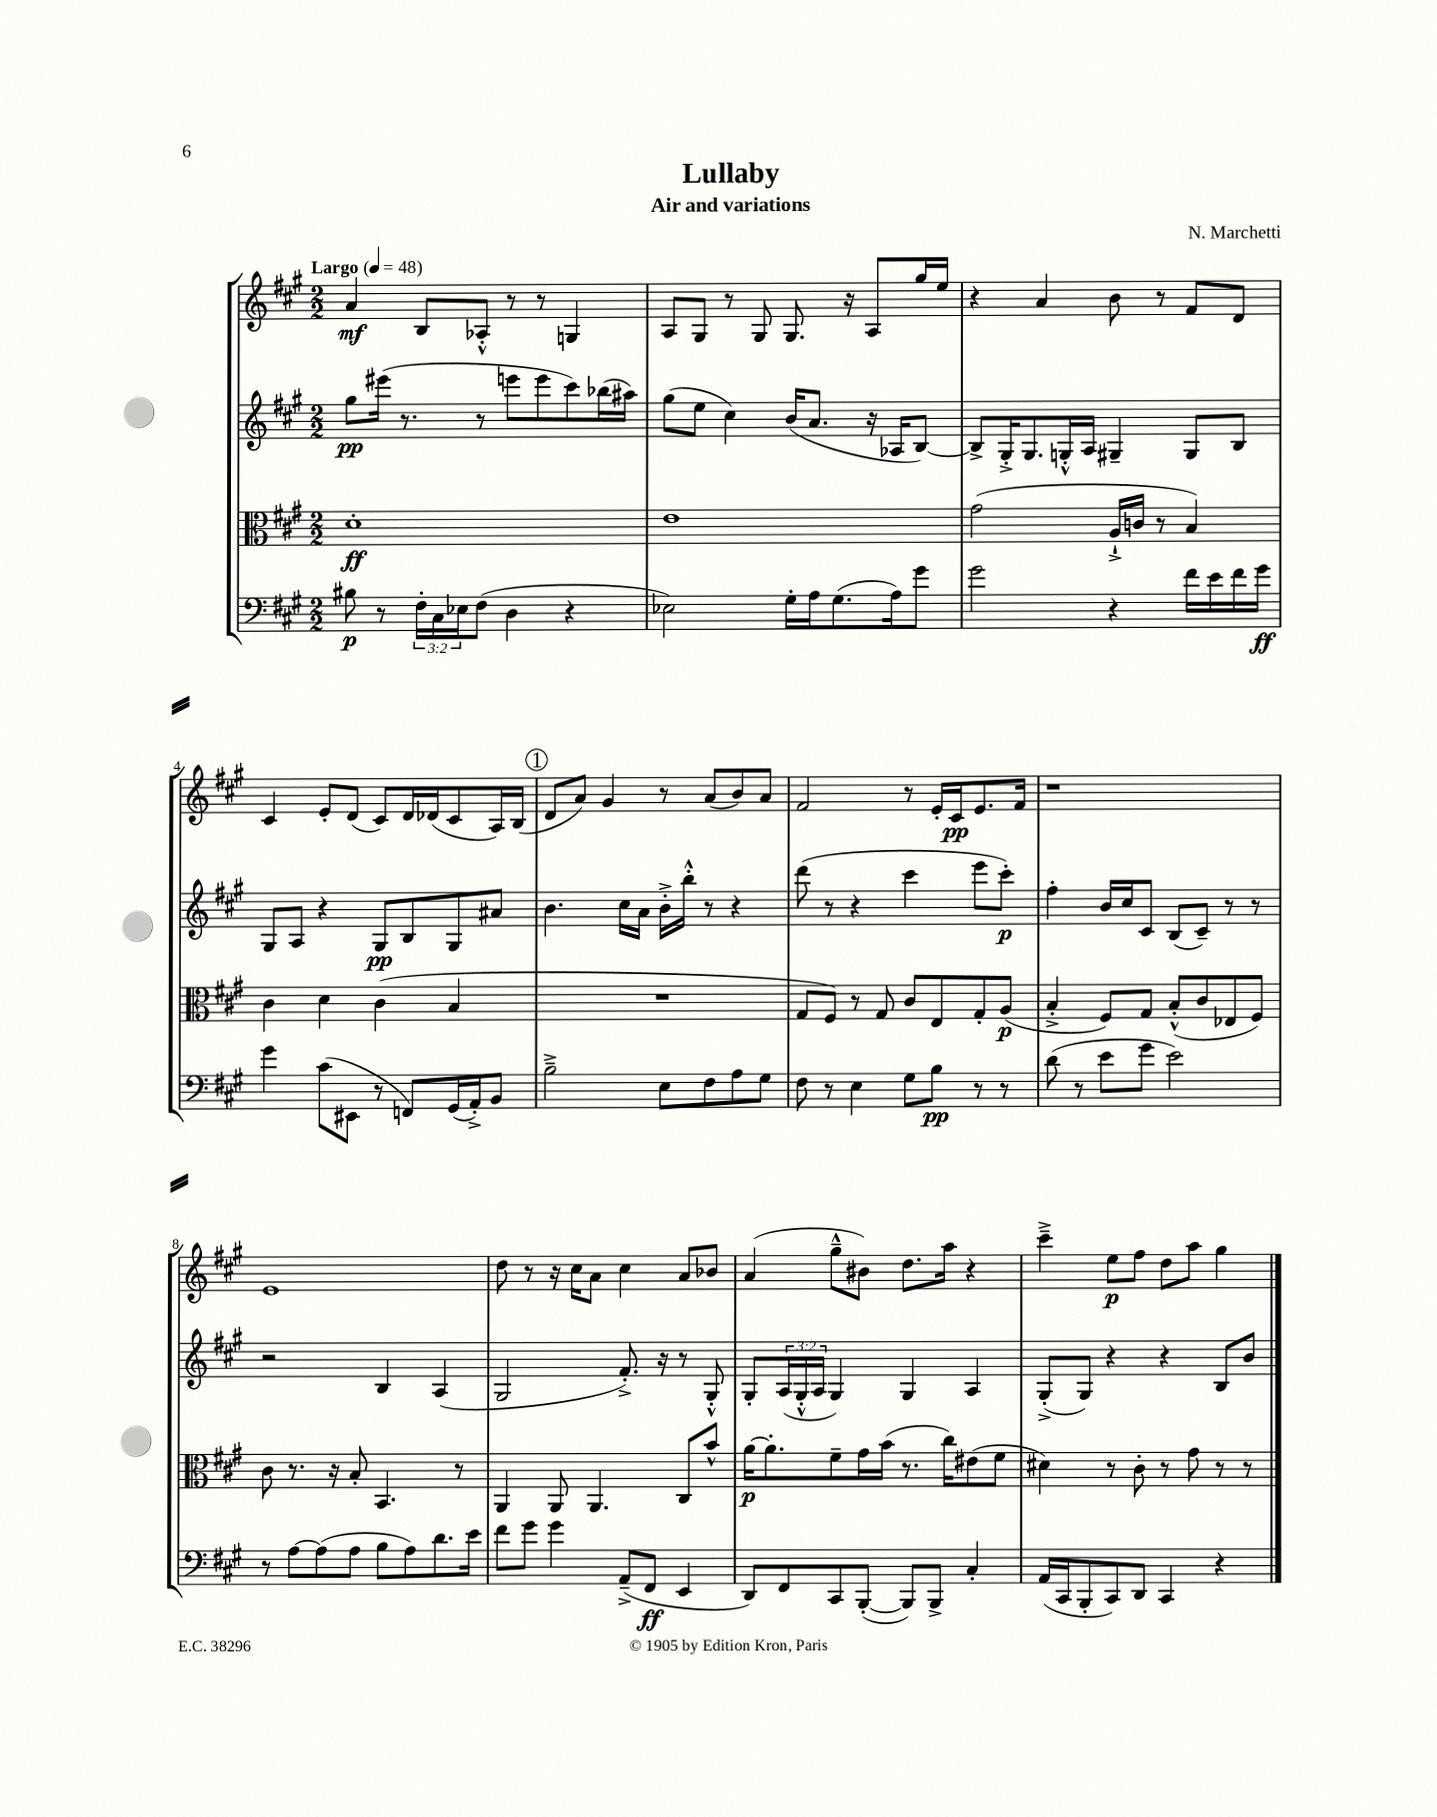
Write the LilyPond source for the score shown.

\header { title = "Lullaby" composer = "N. Marchetti" subtitle = "Air and variations" }
<<
\new StaffGroup <<
\new Staff = "s0" {
    \clef treble \key a \major \numericTimeSignature \time 2/2 \tempo "Largo" 4 = 48
    a'4\mf b8 aes8-.-^ r8 r8 g4 |
    a8 gis8 r8 gis8 gis8. r16 a8 gis''16 e''16 |
    r4 a'4 b'8 r8 fis'8 d'8 |
    cis'4 e'8-. d'8( cis'8) d'16 des'16( cis'8 a16) b16( |
    \mark \markup { \circle "1" } d'8 a'8) gis'4 r8 a'8( b'8) a'8 |
    fis'2 r8 e'16-. cis'16\pp e'8. fis'16 |
    r1 |
    e'1 |
    d''8 r8 r16 cis''16 a'8 cis''4 a'8 bes'8 |
    a'4( gis''8---^ bis'8) d''8. a''16 r4 |
    cis'''4---> e''8\p fis''8 d''8 a''8 gis''4 \bar "|." |
}
\new Staff = "s1" {
    \clef treble \key a \major \numericTimeSignature \time 2/2 \override Staff.TupletNumber.text = #tuplet-number::calc-fraction-text
    gis''8\pp eis'''16( r8. r8 e'''8 e'''8 cis'''8) bes''16( ais''16) |
    gis''8( e''8 cis''4) b'16( a'8. r16 aes16 b8~) |
    b8-> gis16-.-> gis8. g16-.-^ a16 gis4-- gis8 b8 |
    gis8 a8 r4 gis8\pp b8 gis8 ais'8 |
    \mark \markup { \circle "1" } b'4. cis''16 a'16 b'16-.-> b''16-.-^ r8 r4 |
    d'''8( r8 r4 cis'''4 e'''8 cis'''8-.\p) |
    fis''4-. b'16 cis''16 cis'8 b8( cis'8--) r8 r8 |
    r2 b4 a4( |
    gis2 fis'8.-.->) r16 r8 gis8-.-^ |
    gis8-. \tuplet 3/2 { a16( gis16-.-^ a16 } gis4) gis4 a4 |
    gis8-.->( gis8) r4 r4 b8 b'8 \bar "|." |
}
\new Staff = "s2" {
    \clef alto \key a \major \numericTimeSignature \time 2/2
    d'1-.\ff |
    e'1 |
    gis'2( a16-!-> c'16 r8 b4) |
    cis'4 d'4 cis'4( b4 |
    \mark \markup { \circle "1" } R1 |
    gis8 fis8) r8 gis8 cis'8 e8 gis8-. a8\p( |
    b4-.-> fis8) gis8 b8-.-^( cis'8 ees8 fis8) |
    cis'8 r8. r16 b8-. b,4. r8 |
    a,4 a,8 a,4. cis8 b'8-^ |
    a'16~\p a'8.-. fis'8-- gis'16 b'16( r8. cis''16) eis'8( fis'8 |
    dis'4) r8 cis'8-. r8 gis'8 r8 r8 \bar "|." |
}
\new Staff = "s3" {
    \clef bass \key a \major \numericTimeSignature \time 2/2 \override Staff.TupletNumber.text = #tuplet-number::calc-fraction-text
    bis8\p r8 \tuplet 3/2 { fis16-. cis16 ees16 } fis8( d4 r4 |
    ees2) gis16-. a16 gis8.( a16) gis'8 |
    gis'2 r4 fis'16 e'16 fis'16 gis'16\ff |
    gis'4 cis'8( eis,8 r8 f,8) gis,16( a,16-.->) b,8 |
    \mark \markup { \circle "1" } b2---> e8 fis8 a8 gis8 |
    fis8 r8 e4 gis8 b8\pp r8 r8 |
    d'8( r8 e'8 gis'8 e'2) |
    r8 a8~ a8( a8 b8 a8) d'8. e'16 |
    fis'8 gis'8 gis'4 a,8--->( fis,8\ff e,4 |
    d,8) fis,8 cis,8 b,,8~-.( b,,8) b,,8-> cis4-. |
    a,16( cis,16 b,,8-. cis,8) d,8 cis,4 r4 \bar "|." |
}
>>
>>
